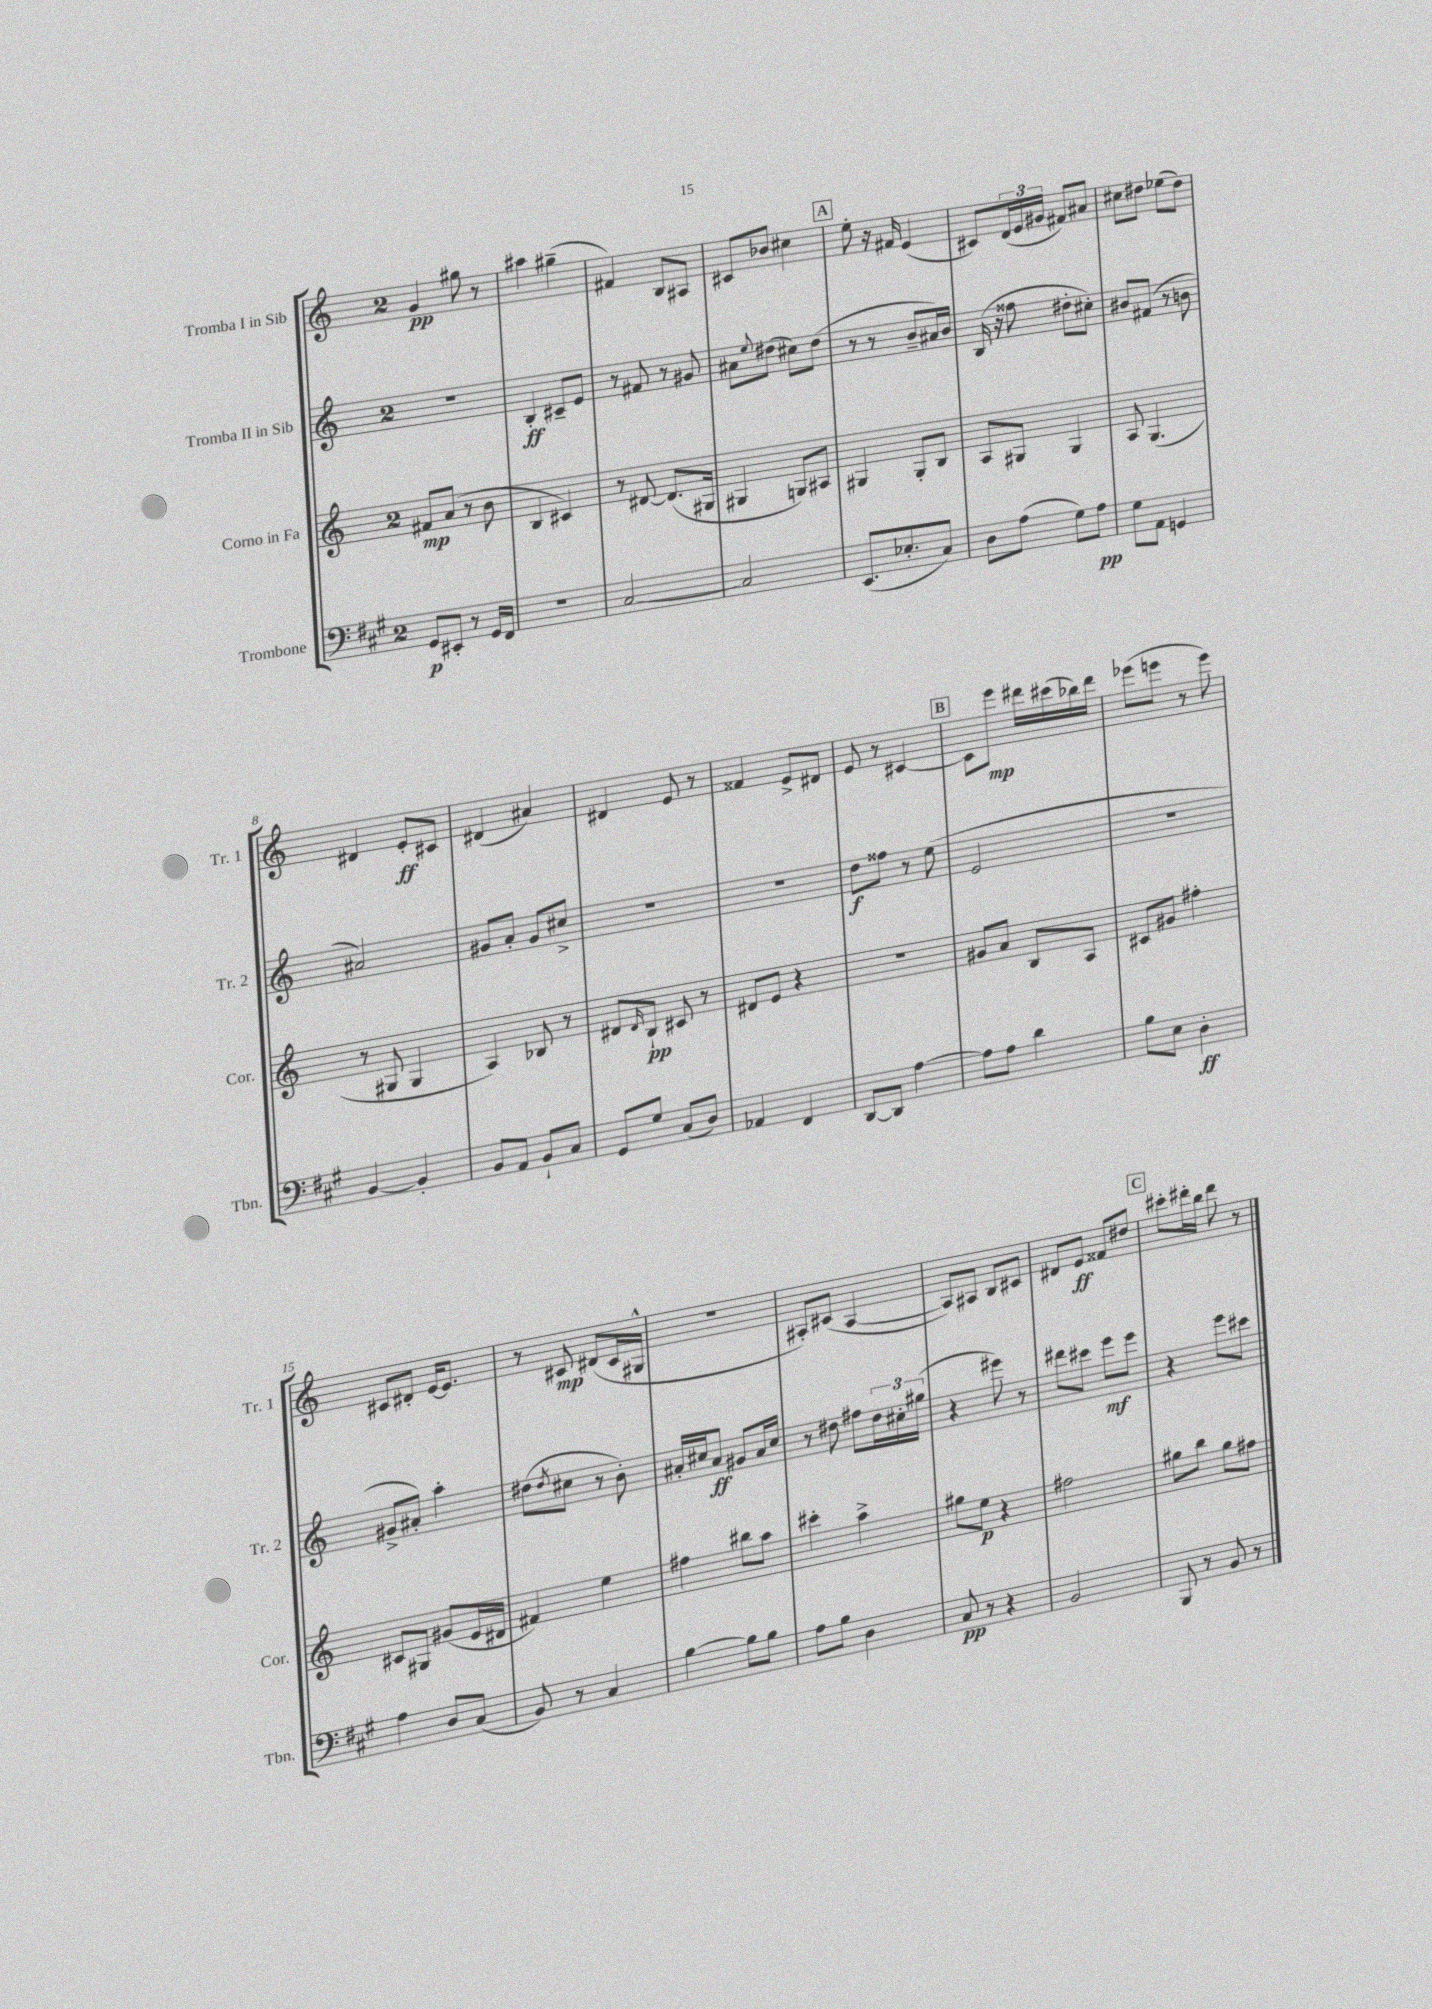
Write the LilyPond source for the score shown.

<<
\new StaffGroup <<
\new Staff = "s0" \with { instrumentName = "Tromba I in Sib" shortInstrumentName = "Tr. 1" } {
    \clef treble \key c \major \once \override Staff.TimeSignature.style = #'single-digit \time 2/4
    g'4\pp gis''8 r8 |
    ais''4 gis''4--( |
    fis'4) b8 ais8 |
    cis'8 bes'8 cis''4 |
    \mark \markup { \box "A" } e''8-. r16 fis'16 e'4( |
    cis'8) \tuplet 3/2 { d'16( e'16 gis'16 } fis'8) ais'8 |
    cis''8 dis''8 ees''8( dis''8) |
    dis'4 e'8-.\ff cis'8 |
    dis'4( ais'4) |
    dis'4 e'8 r8 |
    fisis'4 e'8-> dis'8 |
    e'8 r8 cis'4~ |
    \mark \markup { \box "B" } cis'8 e'''8\mp dis'''16 cis'''16( bes''16) dis'''16 |
    ees'''8( e'''8 r8 e'''8) |
    cis'8 dis'8-. e'16~ e'8. |
    r8 cis'8\mp dis'8( cis'16 gis16-^ |
    R2 |
    ais8-.) cis'8( ais4~ |
    ais8) ais8 b8 cis'8 |
    dis'8 e'8\ff fisis'8 dis''8 |
    \mark \markup { \box "C" } cis'''8-. dis'''16-. b''16 dis'''8 r8 \bar "|." |
}
\new Staff = "s1" \with { instrumentName = "Tromba II in Sib" shortInstrumentName = "Tr. 2" } {
    \clef treble \key c \major \once \override Staff.TimeSignature.style = #'single-digit \time 2/4
    R2 |
    b4-.\ff cis'8-- e'8 |
    r8 fis'8 r8 gis'8 |
    ais'8 \appoggiatura { e''8 } dis''8( cis''8) dis''8( |
    \mark \markup { \box "A" } r8 r8 b'8-- ais'16) b'16 |
    b16( r16 fisis''8 dis''8-. cis''8-.) |
    bis'8 fis'8( r8 b'8 |
    ais'2) |
    gis'8 a'8-. gis'8 cis''8-> |
    R2 |
    R2 |
    d''8\f fisis''8 r8 e''8( |
    \mark \markup { \box "B" } e'2 |
    R2 |
    gis'8-> ais'8-.) a''4-. |
    dis''8( \acciaccatura { dis''8 } cis''8 r8 b'8-.) |
    ais'16-. cis''16 ais'8\ff gis'8 ais'16 cis''16 |
    r8 dis''8 fis''8 \tuplet 3/2 { dis''16 cis''16-. gis''16( } |
    r4 eis'''8) r8 |
    dis'''8 cis'''8 e'''8\mf e'''8 |
    \mark \markup { \box "C" } r4 e'''8 cis'''8 \bar "|." |
}
\new Staff = "s2" \with { instrumentName = "Corno in Fa" shortInstrumentName = "Cor." } {
    \clef treble \key c \major \once \override Staff.TimeSignature.style = #'single-digit \time 2/4
    fis'8\mp a'8( r8 b'8 |
    b4 cis'4) |
    r8 dis'8~ dis'8.( gis16 |
    gis4 g8) ais8 |
    \mark \markup { \box "A" } gis4 gis8-. b8 |
    a8 gis8 gis4 |
    a8 g4.( |
    r8 gis8 gis4 |
    a4) bes8 r8 |
    dis'8 \grace { dis'16 } b8-!\pp cis'8 r8 |
    dis'8 e'8 r4 |
    r2 |
    \mark \markup { \box "B" } gis'8 a'8 b8 a8 |
    cis'8 gis'8 fis''4-. |
    cis'8 gis8 gis'8( e'16 dis'16 |
    fis'4) e''4 |
    fis''4 bis''8 a''8 |
    cis'''4-. a''4-> |
    gis''8 e''8\p r4 |
    fis''2 |
    \mark \markup { \box "C" } gis''8 b''8 gis''8 fis''8 \bar "|." |
}
\new Staff = "s3" \with { instrumentName = "Trombone" shortInstrumentName = "Tbn." } {
    \clef bass \key a \major \once \override Staff.TimeSignature.style = #'single-digit \time 2/4
    gis,8\p eis,8-. r8 gis,16 fis,16 |
    r2 |
    cis2~ |
    cis2 |
    \mark \markup { \box "A" } e,8.( ees8.-. cis8) |
    d8 a8( gis8) a8\pp |
    gis8 a,8 g,4 |
    b,4~ b,4-. |
    b,8 a,8 b,8-! cis8 |
    gis,8 gis8 cis8( d8) |
    aes,4 fis,4 |
    d,8~ d,8 a4~ |
    \mark \markup { \box "B" } a8 a8 d'4 |
    b8 e8 d4-.\ff |
    a4 d8 cis8( |
    b,8) r8 cis4 |
    b4~ b8 b8 |
    a8 b8 d4 |
    cis8\pp r8 r4 |
    b,2 |
    \mark \markup { \box "C" } b,,8 r8 b,8 r8 \bar "|." |
}
>>
>>
